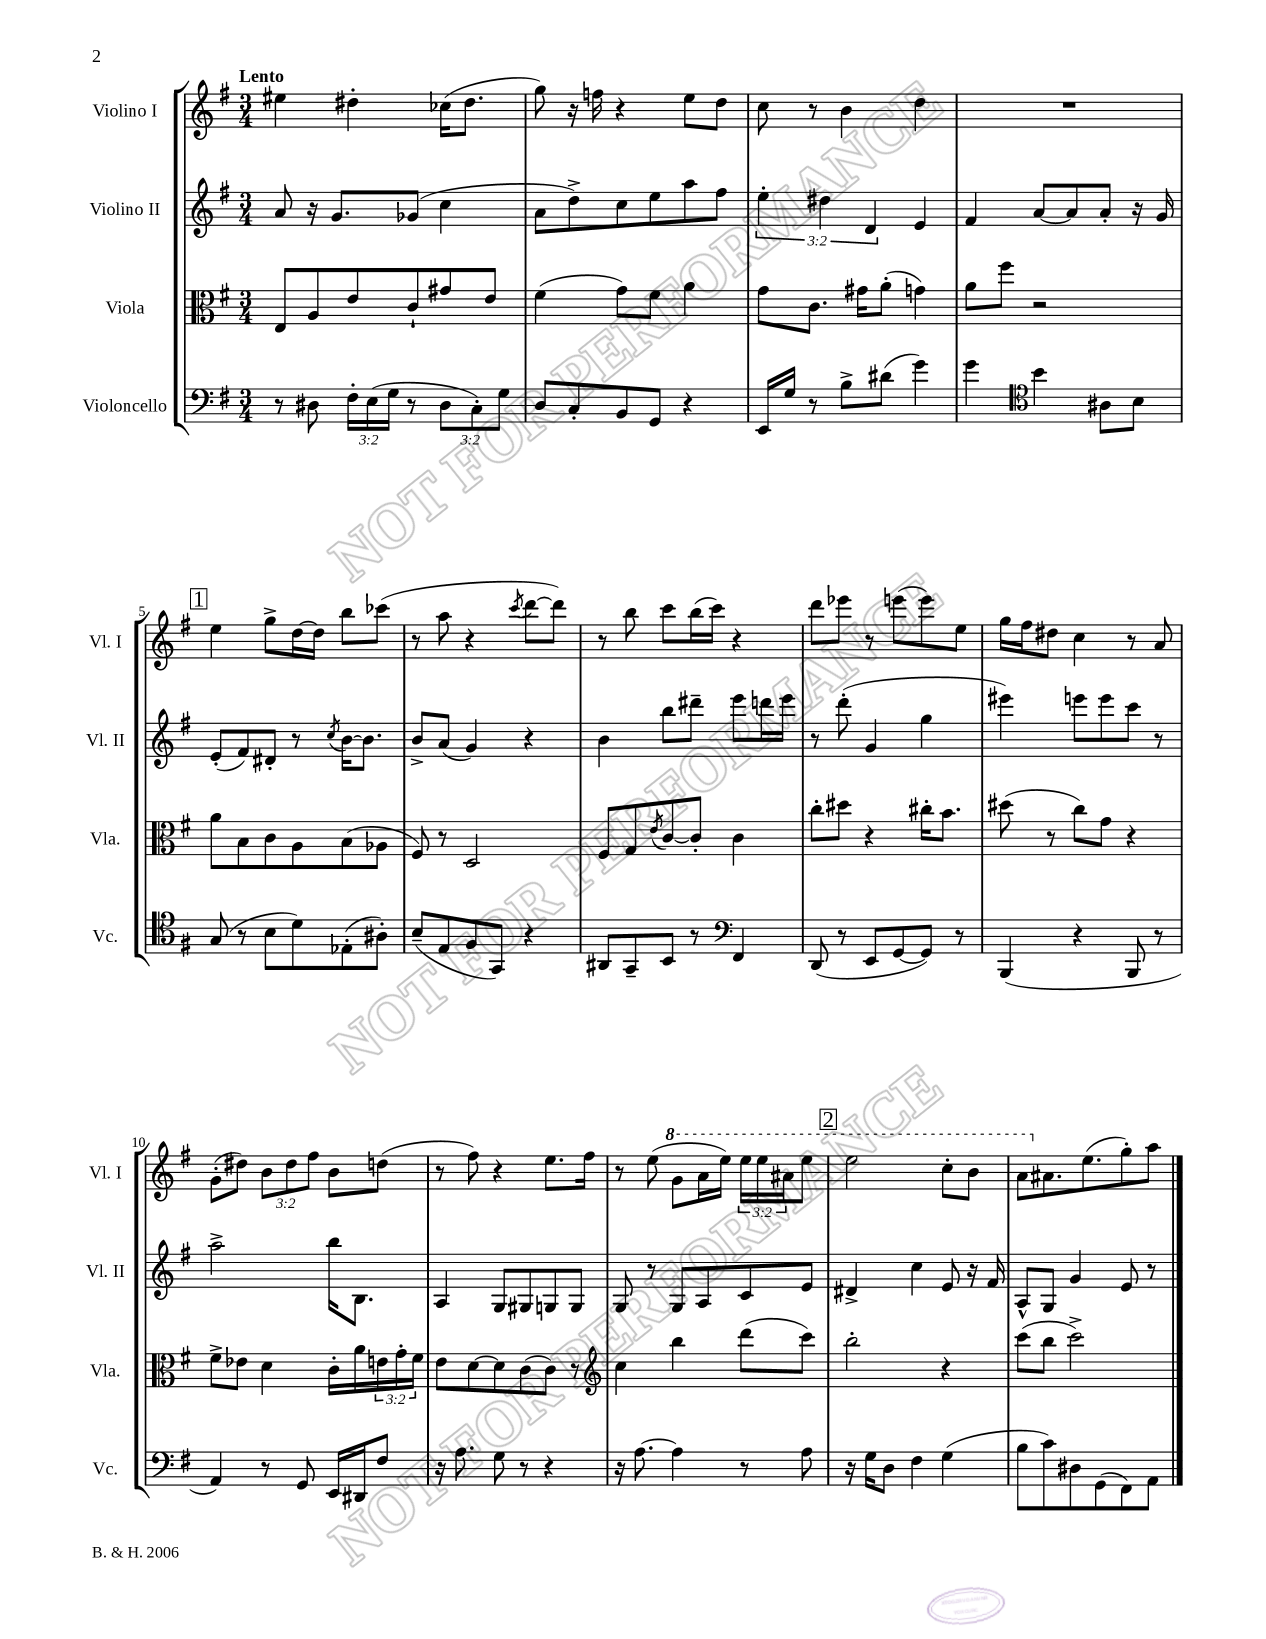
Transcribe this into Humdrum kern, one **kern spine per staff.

**kern	**kern	**kern	**kern
*staff4	*staff3	*staff2	*staff1
*clefF4	*clefC3	*clefG2	*clefG2
*k[f#]	*k[f#]	*k[f#]	*k[f#]
*M3/4	*M3/4	*M3/4	*M3/4
8r	8E	8a	4ee#
8D#	8A	16r	.
.	.	8.g	.
24F#'	8e	.	4dd#'
(24E	.	.	.
24G	.	.	.
8r	8c`	(8g-	.
12D#	8g#	4cc	(16cc-
.	.	.	8.dd#
12C')	.	.	.
.	8e	.	.
12G	.	.	.
=	=	=	=
8D	(4f#	8a	8gg)
8C'	.	8dd^)	16r
.	.	.	16ff
8BB	8g)	8cc	4r
8GG	8f#	8ee	.
4r	4a	8aa	8ee
.	.	8ff#	8dd
=	=	=	=
16EE	8g	6ee'	8cc
16G	.	.	.
8r	8.c	.	8r
.	.	6dd#	.
8B^	.	.	4b
.	16g#	.	.
.	.	6d	.
(8d#	(8a'	.	.
4g)	4g)	4e	4dd
=	=	=	=
4g	8a	4f#	2.r
.	8ff#	.	.
*clefC4	*	*	*
4b	2r	[8a	.
.	.	8a]	.
8A#	.	8a'	.
8B	.	16r	.
.	.	16g	.
=	=	=	=
(8G	8a	(8e'	4ee
8r	8B	8f#)	.
8B	8c	8d#'	8gg^
8d)	8A	8r	[16dd
.	.	.	16dd]
.	.	8qcc	.
(8E-'	(8B	[16b	8bb
.	.	8.b]	.
8A#')	8A-	.	(8ccc-
=	=	=	=
(8B~	8F#)	8b^	8r
8E	8r	(8a	8aa
8F#	2D	4g)	4r
8GG)	.	.	.
.	.	.	8qccc
4r	.	4r	[8ddd
.	.	.	8ddd])
=	=	=	=
8AA#	8F#	4b	8r
8GG~	8G	.	8bb
.	8qe	.	.
8BB	[8c	8bb	8ccc
8r	8c']	8ddd#~	(16bb
.	.	.	16ccc)
*clefF4	*	*	*
4FF#	4c	8eee	4r
.	.	16ddd	.
.	.	16eee	.
=	=	=	=
(8DD	8cc'	8r	8ddd
8r	8dd#	(8ddd'	8eee-
8EE	4r	4g	8r
[8GG	.	.	(8eee
8GG])	16cc#'	4gg	8eee)
.	8.b	.	.
8r	.	.	8ee
=	=	=	=
(4BBB	(8dd#	4eee#)	16gg
.	.	.	16ff#
.	8r	.	8dd#
4r	8cc)	8eee	4cc
.	8g	8eee	.
8BBB	4r	8ccc	8r
8r	.	8r	8a
=	=	=	=
4AA)	8f#^	2aa^	(8g'
.	8e-	.	8dd#)
8r	4d	.	12b
.	.	.	12dd#
8GG	.	.	.
.	.	.	12ff#
16EE	16c'	16bb	8b
16DD#	16a	8.B	.
8F#	24e	.	(8dd
.	24g'	.	.
.	24f#	.	.
=	=	=	=
16r	8e	4A	8r
8.A	.	.	.
.	[8d	.	8ff#)
8G	8d]	8G	4r
8r	(8c	8G#	.
4r	8c)	8G	8.ee
.	8r	8G	.
.	.	.	16ff#
=	=	=	=
*	*clefG2	*	*
16r	4cc	8G	8r
[8.A	.	.	.
.	.	8r	(8ee
4A]	4bb	8G	8gg
.	.	8A	16aa
.	.	.	16eee)
8r	(8ddd	8c	24eee
.	.	.	24eee
.	.	.	24aa#
8A	8ccc)	8e	8eee
=	=	=	=
16r	2bb'	4d#^	2eee
16G	.	.	.
8D	.	.	.
4F#	.	4cc	.
(4G	4r	8e	8ccc'
.	.	16r	8bb
.	.	16f#	.
=	=	=	=
8B	(8ccc	8A^^	8aa
8c)	8bb	8G	8.a#
8D#	2ccc^)	4g	.
.	.	.	(8.ee
(8GG	.	.	.
8FF#)	.	8e	8gg')
8AA	.	8r	8aa
==	==	==	==
*-	*-	*-	*-
